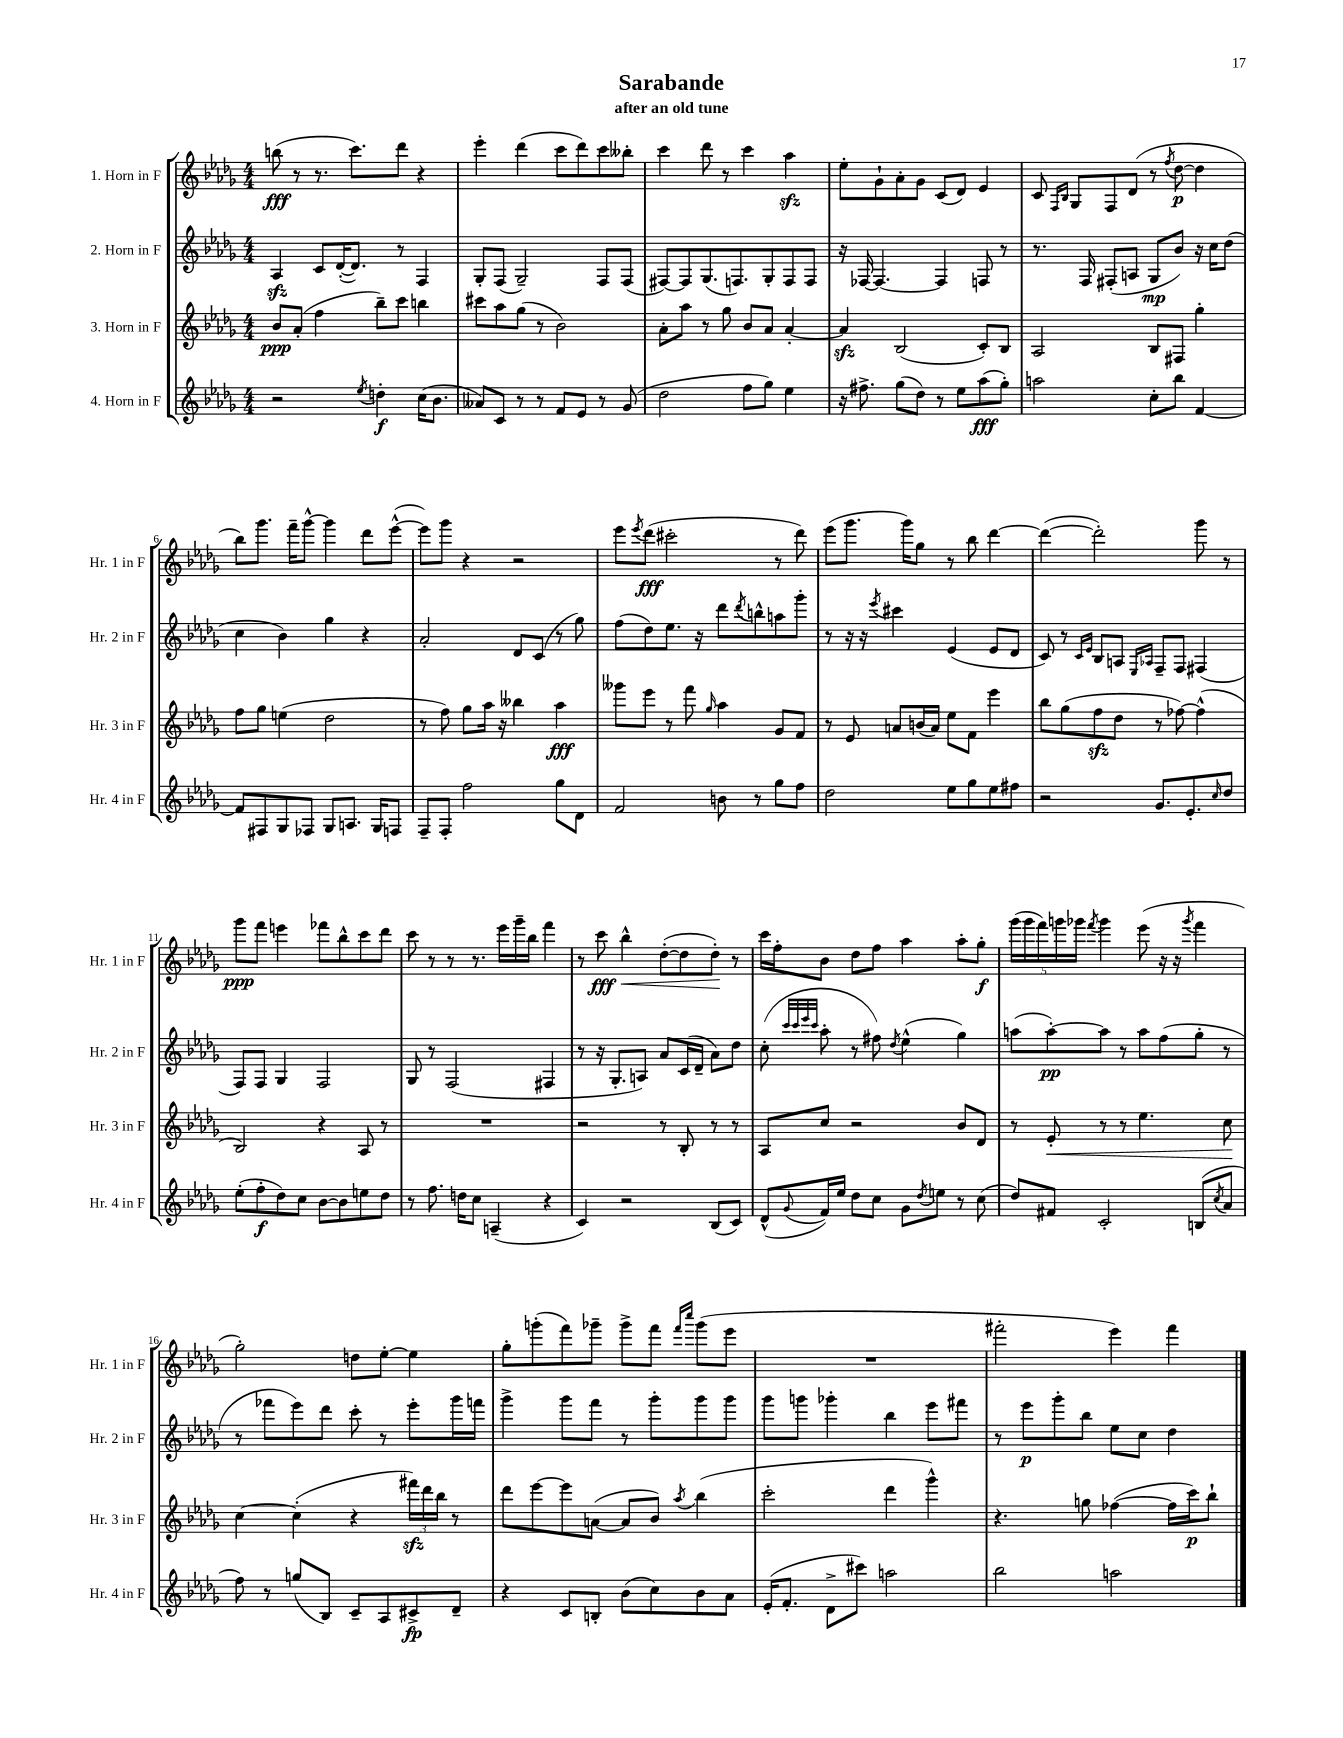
\header { title = "Sarabande" subtitle = "after an old tune" }
<<
\new StaffGroup <<
\new Staff = "s0" \with { instrumentName = "1. Horn in F" shortInstrumentName = "Hr. 1 in F" } {
    \clef treble \key des \major \numericTimeSignature \time 4/4
    b''8\fff( r8 r8. c'''8.) des'''8 r4 |
    ees'''4-. des'''4( c'''8 des'''8) c'''8 beses''8-. |
    c'''4 des'''8 r8 c'''4 aes''4\sfz |
    ees''8-. ges'8-! aes'8-. ges'8 c'8( des'8) ees'4 |
    c'8 \grace { f16 bes16 } ges8 f8 des'8( r8 \acciaccatura { f''8 } des''8~\p des''4 |
    bes''8) ges'''8. f'''16-- ges'''8~-^ ges'''4 des'''8 ees'''8~-^( |
    ees'''8) ges'''8 r4 r2 |
    ees'''8 \acciaccatura { ees'''8 } des'''8\fff( cis'''2-. r8 des'''8) |
    ees'''8( ges'''8. ges'''16) ges''8 r8 bes''8 des'''4~ |
    des'''4~( des'''2-.) ges'''8 r8 |
    ges'''8\ppp f'''8 e'''4 fes'''8 bes''8-^ c'''8 des'''8 |
    c'''8 r8 r8 r8. ees'''16 ges'''16-- bes''16 f'''4 |
    r8 c'''8\fff bes''4-^\< des''8~-.( des''8 des''8-.\!) r8 |
    c'''16 f''16-. bes'8 des''8 f''8 aes''4 aes''8-. ges''8-.\f |
    \tuplet 5/4 { ges'''16( ges'''16 f'''16) g'''16 ges'''16 } \acciaccatura { f'''8 } ges'''4 ees'''8( r16 r16 \acciaccatura { ges'''8 } f'''4 |
    ges''2-.) d''8 ees''8~-. ees''4 |
    ges''8-. g'''8-.( f'''8) ges'''8-- ges'''8-> f'''8 \grace { f'''16 c''''16 } ges'''8( ees'''8 |
    R1 |
    fis'''2-. ees'''4) fis'''4 \bar "|." |
}
\new Staff = "s1" \with { instrumentName = "2. Horn in F" shortInstrumentName = "Hr. 2 in F" } {
    \clef treble \key des \major \numericTimeSignature \time 4/4
    aes4\sfz c'8 des'16~-.( des'8.) r8 f4 |
    ges8-. f8( ges2--) f8 f8( |
    fis8~) fis8 ges8.( f8.) ges8-. f8 f8 |
    r16 fes16~ fes4.~ fes4 f8 r8 |
    r8. f16 fis8-.( a8 ges8\mp bes'8) r16 c''16 des''8( |
    c''4 bes'4) ges''4 r4 |
    aes'2-. des'8 c'8( r8 ges''8) |
    f''8( des''8) ees''8. r16 des'''8 \acciaccatura { des'''8 } b''8-^ a''8 ges'''8-. |
    r8 r16 r16 \acciaccatura { ees'''8 } cis'''4 ees'4( ees'8 des'8 |
    c'8) r8 \grace { c'16 ees'16 } bes8 a8 \grace { ees16 aes16 } f8-- f8 fis4( |
    f8) f8 ges4 f2 |
    ges8 r8 f2( fis4 |
    r8 r16 ges8.-. a8) aes'8 c'16( des'16-- aes'8) des''8 |
    c''8-.( \grace { c'''32 c'''32 ees'''32 c'''32 } aes''8-. r8 fis''8) \acciaccatura { des''8 } ees''4-^( ges''4) |
    a''8( a''8~-.\pp) a''8 r8 a''8 f''8( ges''8-. r8 |
    r8 fes'''8 ees'''8) des'''8 c'''8-. r8 ees'''8-. ges'''16 f'''16 |
    ges'''4-> ges'''8 f'''8 r8 ges'''8-. ges'''8 ges'''8 |
    ges'''8 g'''8 ges'''4-. bes''4 ees'''8 fis'''8 |
    r8 ees'''8\p ges'''8-. bes''8 ees''8 c''8 des''4 \bar "|." |
}
\new Staff = "s2" \with { instrumentName = "3. Horn in F" shortInstrumentName = "Hr. 3 in F" } {
    \clef treble \key des \major \numericTimeSignature \time 4/4
    bes'8\ppp aes'8-.( f''4 bes''8--) c'''8 b''4 |
    cis'''8 aes''8 ges''8( r8 bes'2) |
    aes'8-. aes''8 r8 ges''8 bes'8 aes'8 aes'4~-. |
    aes'4\sfz bes2( c'8-.) bes8 |
    aes2 bes8 fis8 ges''4-. |
    f''8 ges''8 e''4( des''2 |
    r8 f''8) ges''8 aes''16 r16 beses''4 aes''4\fff |
    geses'''8 ees'''8 r8 f'''8 \grace { ges''16 } aes''4 ges'8 f'8 |
    r8 ees'8 a'8 b'16( a'16) ees''8 f'8 ees'''4 |
    bes''8 ges''8( f''8\sfz des''8 r8 fes''8~) fes''4-^( |
    bes2) r4 aes8 r8 |
    R1 |
    r2 r8 bes8-. r8 r8 |
    aes8 c''8 r2 bes'8 des'8 |
    r8 ees'8-.\< r8 r8 ees''4. c''8\! |
    c''4~ c''4-.( r4 \tuplet 3/2 { fis'''16\sfz) des'''16 bes''16 } r8 |
    des'''8 ees'''8~ ees'''8 a'8~( a'8 bes'8) \acciaccatura { aes''8 } bes''4( |
    c'''2-. des'''4 ges'''4-^) |
    r4. g''8 fes''4~( fes''16 c'''16\p) bes''8-! \bar "|." |
}
\new Staff = "s3" \with { instrumentName = "4. Horn in F" shortInstrumentName = "Hr. 4 in F" } {
    \clef treble \key des \major \numericTimeSignature \time 4/4
    r2 \acciaccatura { ees''8 } d''4-.\f c''16( bes'8. |
    aeses'8) c'8 r8 r8 f'8 ees'8 r8 ges'8( |
    des''2 f''8 ges''8) ees''4 |
    r16 fis''8.-> ges''8( des''8) r8 ees''8 aes''8\fff( ges''8-.) |
    a''2 c''8-. bes''8 f'4~ |
    f'8 fis8 ges8 fes8 ges8 a8. ges16 f8 |
    f8-- f8-. f''2 ges''8 des'8 |
    f'2 b'8 r8 ges''8 f''8 |
    des''2 ees''8 ges''8 ees''8 fis''8 |
    r2 ges'8. ees'8.-. \grace { c''16 } des''8 |
    ees''8-.( f''8-.\f des''8) c''8 bes'8~ bes'8 e''8 des''8 |
    r8 f''8. d''16 c''8 a4--( r4 |
    c'4) r2 bes8( c'8) |
    des'8-^( \appoggiatura { ges'8 } f'16) ees''16 des''8 c''8 ges'8 \acciaccatura { des''8 } e''8 r8 c''8( |
    des''8) fis'8 c'2-. b8( \acciaccatura { c''8 } aes'8 |
    f''8) r8 g''8( bes8) c'8-- aes8 cis'8->\fp des'8-- |
    r4 c'8 b8-. bes'8( c''8) bes'8 aes'8 |
    ees'16-.( f'8.-. des'8-> cis'''8) a''2 |
    bes''2 a''2 \bar "|." |
}
>>
>>
